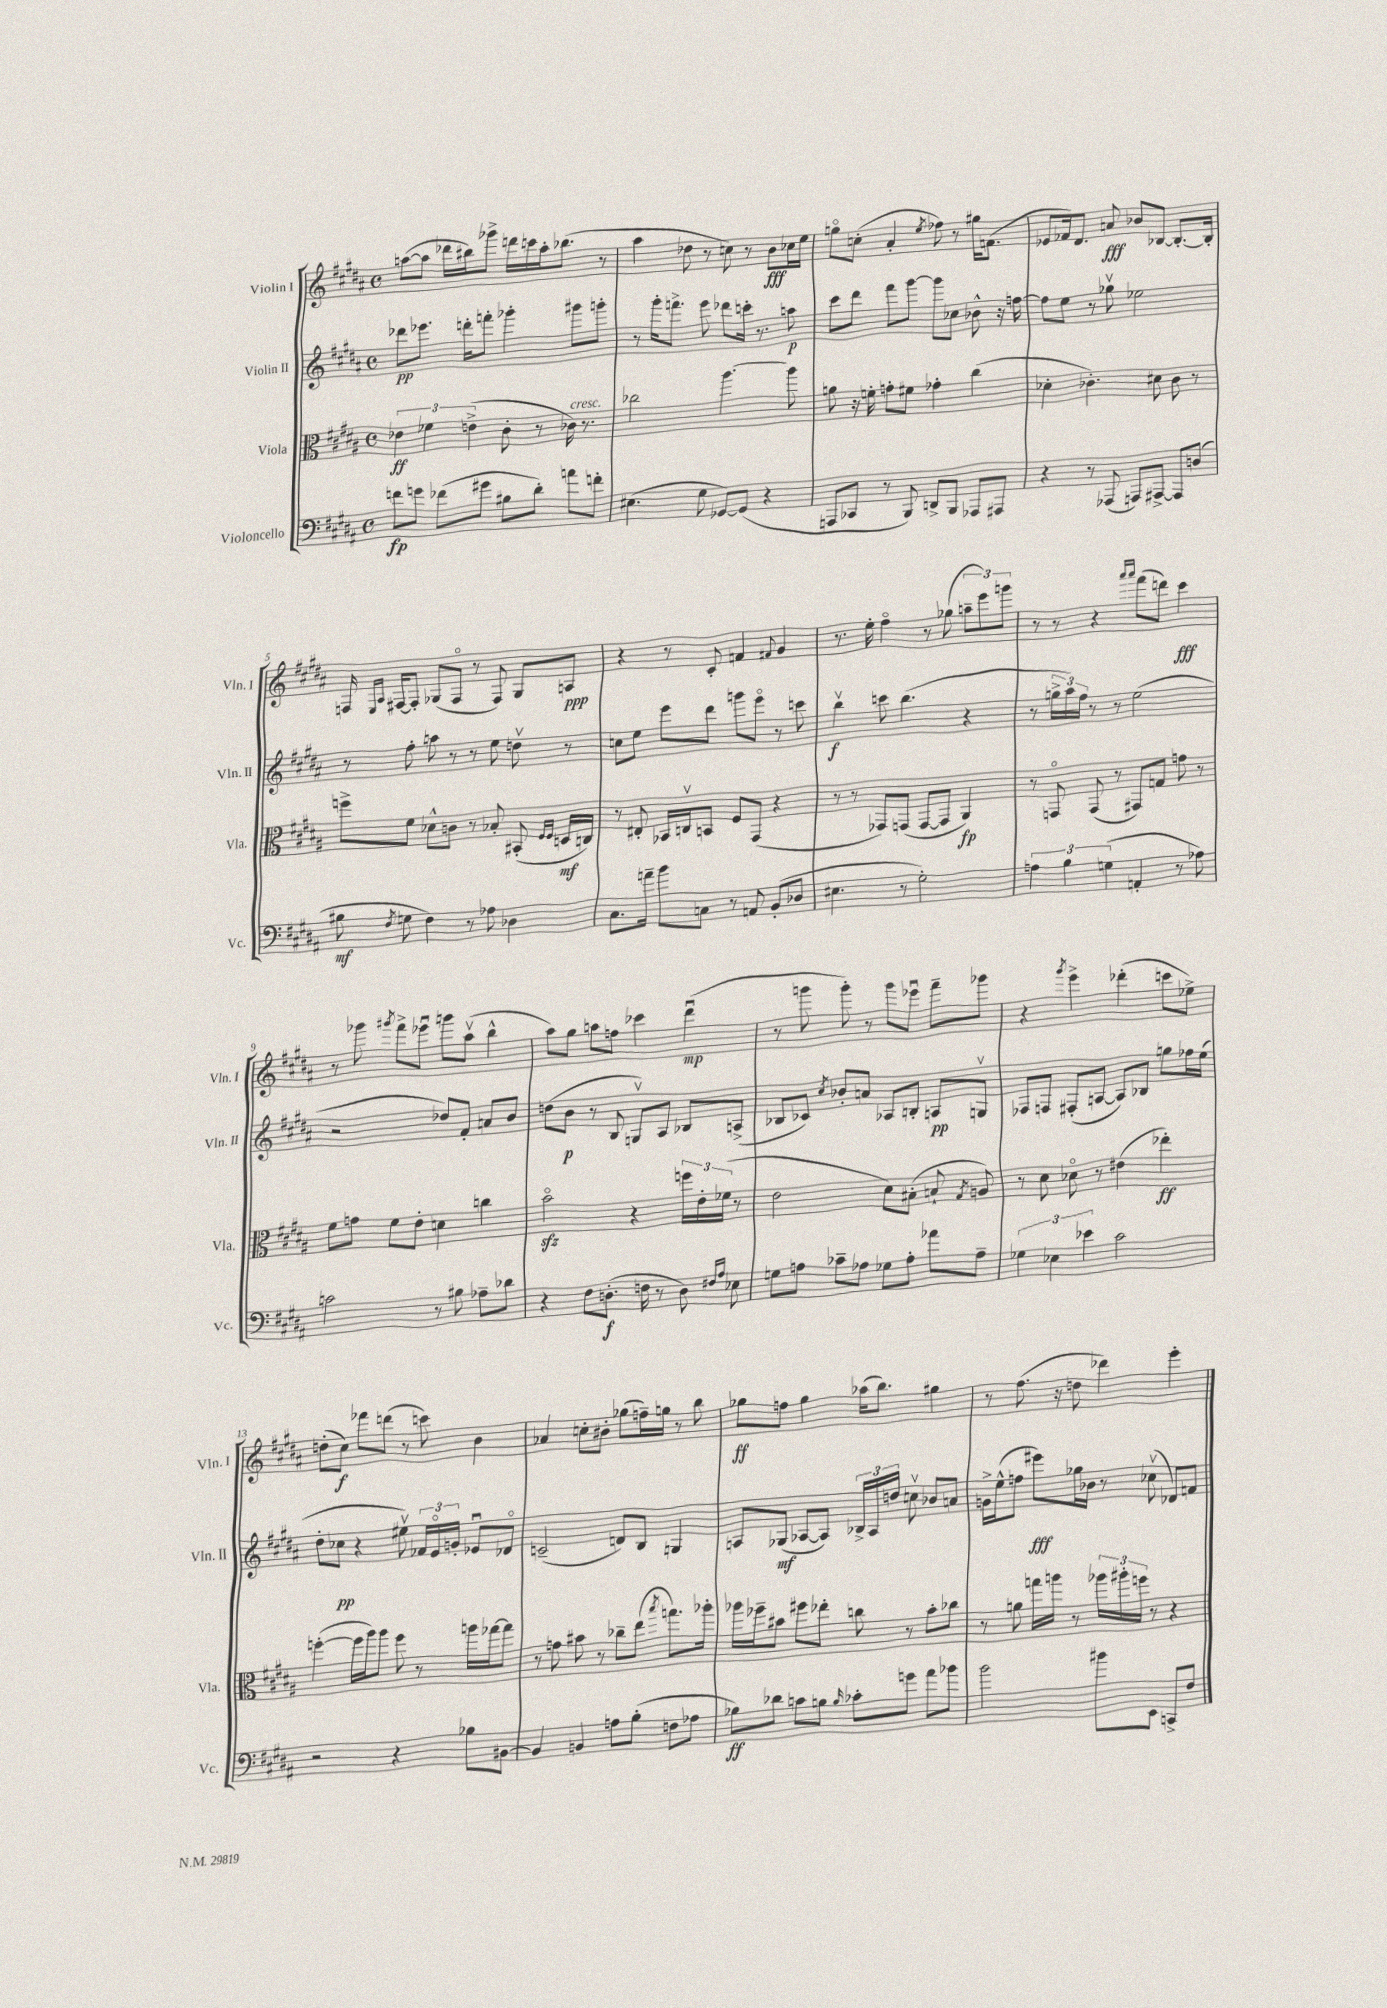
<<
\new StaffGroup <<
\new Staff = "s0" \with { instrumentName = "Violin I" shortInstrumentName = "Vln. I" } {
    \clef treble \key b \major \defaultTimeSignature \time 4/4
    \autoBeamOff a''8[~( a''8] des'''16[ bis''16) ges'''8]-> d'''16[ c'''16 a''16-. bes''8.]( r8 |
    ais''4 des''8 r8 c''8) r8 b'8[\fff ces''16 e''16] |
    g''8[\flageolet c''8]-.( ais'4-. \acciaccatura { e''8 } fes''8) r8 gis''16[ f'8.]( |
    ees'8[ fes'16) dis'8.] a'8\fff bes'8[ bes8]~ bes8.[~-. bes16]-. |
    f16 \grace { e16[ ais16] } fis16[~ fis8]-. ges8[( fis8]\flageolet r8 fis8) ges8[ a8]\ppp |
    r4 r8 cis'8-. f'4 \appoggiatura { fis'8 } gis'4 |
    r8. e''16-. fis''4\flageolet r8 ges''8( \tuplet 3/2 { a''8[-- e'''8) g'''8] } |
    r8 r8 r4 \grace { ais'''16[ ais'''16] } fis'''8[( d'''8]) cis'''4\fff |
    r8 ges'''8 \acciaccatura { gis'''8 } fis'''8[-> ees'''8]\downbow g'''8[ ais''8]\upbow( b''4-^ |
    ais''8[) gis''8] a''8[ f''8] ces'''4 dis'''4\downbow\mp( |
    r8 g'''8 g'''8-.) r8 g'''8[ ees'''8]\downbow fis'''8[-- ges'''8] |
    r4 \acciaccatura { gis'''8 } e'''4-> des'''4-.( c'''8[ ees''8]->) |
    d''8[-.( cis''8]\f) fes'''8[ d'''8]( r8 c'''8) b'4 |
    aes'4 c''8[-. bis'8]-. ges''8[( f''16--) g''16] r8 b''8 |
    ges''8[\ff f''8] ges''4 aes''16[( b''8.]) gis''4 |
    r8 fis''8.( r16 d''8 des'''4) e'''4-. \bar "|." |
}
\new Staff = "s1" \with { instrumentName = "Violin II" shortInstrumentName = "Vln. II" } {
    \clef treble \key b \major \defaultTimeSignature \time 4/4
    \autoBeamOff des'''8[\pp ees'''8.] d'''16[-. f'''8]-. ges'''4-. gis'''8[ g'''8]-. |
    r8 gis'''16[-. f'''8.]-> e'''8 des'''8[ c'''16]-. r8. a''8\p |
    cis'''8[ dis'''8] fis'''8[ gis'''8]~ gis'''8[ ces''8] bes'8-^ r16 f''16~ |
    f''8[ e''8] r8 ges''8\upbow ees''2 |
    r8 fis''8-. a''8 r8 r8 e''8 d''8\upbow r8 |
    c''8[ e''8] e'''8[ dis'''8] g'''8[ e'''8]\flageolet r8 c'''8 |
    b''4\upbow\f c'''8 b''4.( r4 |
    r8 \tuplet 3/2 { g''16[-> ais''16) fis''16] } r8 r8 e''2( |
    r2 des''8[) fis'8]-. a'8[ b'8] |
    d''8[( b'8]\p r8 b8 g8[\upbow) ais8] bes8[ a8]->( |
    bes8[ ces'8]) \acciaccatura { cis''8 } bes'8[-. a'8] aes8[ b8]-. a8[\pp g8]\upbow |
    fes8[ f8] fis8[-.( a8]~ a8[) bes8] g''8[ fes''16 e''16]( |
    dis''8[-. ces''8]\pp r4 eis''8\upbow) \tuplet 3/2 { fes'16[ e'16\flageolet g'16]-. } ees'8[\downbow des'8]\flageolet |
    c'2--( d'8[) b8] g4 |
    a8[ ges8]\mf( aes8[~ aes8]) \tuplet 3/2 { bes16[-> aes16 d''16] } c''8\upbow bes'8[ a'8] |
    g'16[-> e''16-^( f''8] eis'''8[\fff) ges''16 bes'16] r8 ces''8\upbow( des'8[) f'8] \bar "|." |
}
\new Staff = "s2" \with { instrumentName = "Viola" shortInstrumentName = "Vla." } {
    \clef alto \key b \major \defaultTimeSignature \time 4/4
    \autoBeamOff \tuplet 3/2 { ees'4\ff fes'4 e'4->( } cis'8-. r8 ces'16^\markup { \italic "cresc." }) r8. |
    ces''2 ais''4.~ ais''8 |
    a'8 r16 f'16-. g'8[-. fis'8] ges'4-. cis''4( |
    des'4-. ces'4.-.) dis'8 ces'8 r8 |
    f''8[-> fis'8] des'8[-^ c'8] r8 bes8-. bis,8-.( \grace { fis16[ fis16] } d16[\mf c16]) |
    r8 eis8-. bes,16[ c16\upbow b,8] fis8[ gis,8]( r4 |
    r8 r8 ges,8[) g,8]( g,8[~ g,8] ais,4\fp) |
    r8 g,8\flageolet g,8( r8 gis,8[) g8] g'8 r8 |
    fis'8[ g'8] fis'8[ e'8]-. d'4 c''4 |
    b'2\flageolet\sfz r4 \tuplet 3/2 { f''16[ e'16-. fes'16]( } r8 |
    e'2 dis'8[) bis8]-.( b8-! \acciaccatura { gis8 } a8) |
    r8 dis'8 des'8\flageolet r8 eis'4( ees''4-.\ff) |
    f''4~-.( f''16[ ais''16) ais''8] f''8 r8 a''16[ ges''16~ ges''8] |
    r8 g'8 bis'8 r8 ces''8[-- e''8]( \acciaccatura { b''8 } g''8.[) aes''16]-. |
    aes''16[ fes''16-- bis'8] fis''8[ ees''8]-. c''8 r8 bis'8[-. ces''8] |
    r8 a'8 g''16[ a''16] r8 \tuplet 3/2 { aes''16[ ais''16-. f''16] } r8 r4 \bar "|." |
}
\new Staff = "s3" \with { instrumentName = "Violoncello" shortInstrumentName = "Vc." } {
    \clef bass \key b \major \defaultTimeSignature \time 4/4
    \autoBeamOff f'8[\fp g'8] fes'8[( gis'8] bis8[ dis'8]-.) a'8[ f'8]-. |
    eis4.( gis8 ges,8[~) ges,8]( r4 |
    a,,8[ ces,8] r8 b,,8) d,8[-> b,,8] aes,,8[ ais,,8] |
    r4 r8 aes,,8( a,,8[) ais,,8]~-> ais,,8[ d8]( |
    bis8\mf \acciaccatura { fis8 } g8 fis4) r8 aes8 des4 |
    cis8.[ a'16]-- b'8[ c8] r8 a,8 b,8[-.( des8] |
    eis4. r8 gis2-.) |
    \tuplet 3/2 { a4 b4 g4( } a,4-. r8 aes8) |
    c'2 r8 bis8 aes8[-- des'8] |
    r4 fis8[ d8.]-.\f( f16 r8 d8) \grace { fis16[ ais16] } ees8 |
    g8[ a8] ces'8[-- aes8] ges8[ aes8]-. aes'8[ aes8]-- |
    \tuplet 3/2 { ges4 ees4 ees'4 } cis'2 |
    r2 r4 bes8[ bis,8]~ |
    bis,4 b,4 a8[ b8]-.( f8[ aes8] |
    bes8[\ff) des'8] c'8[ b8] \grace { b16 } ces'8[-. g'8] ais'8[ bes'8] |
    b'2 bis'8[ e,8] c,8[-> fis8] \bar "|." |
}
>>
>>
